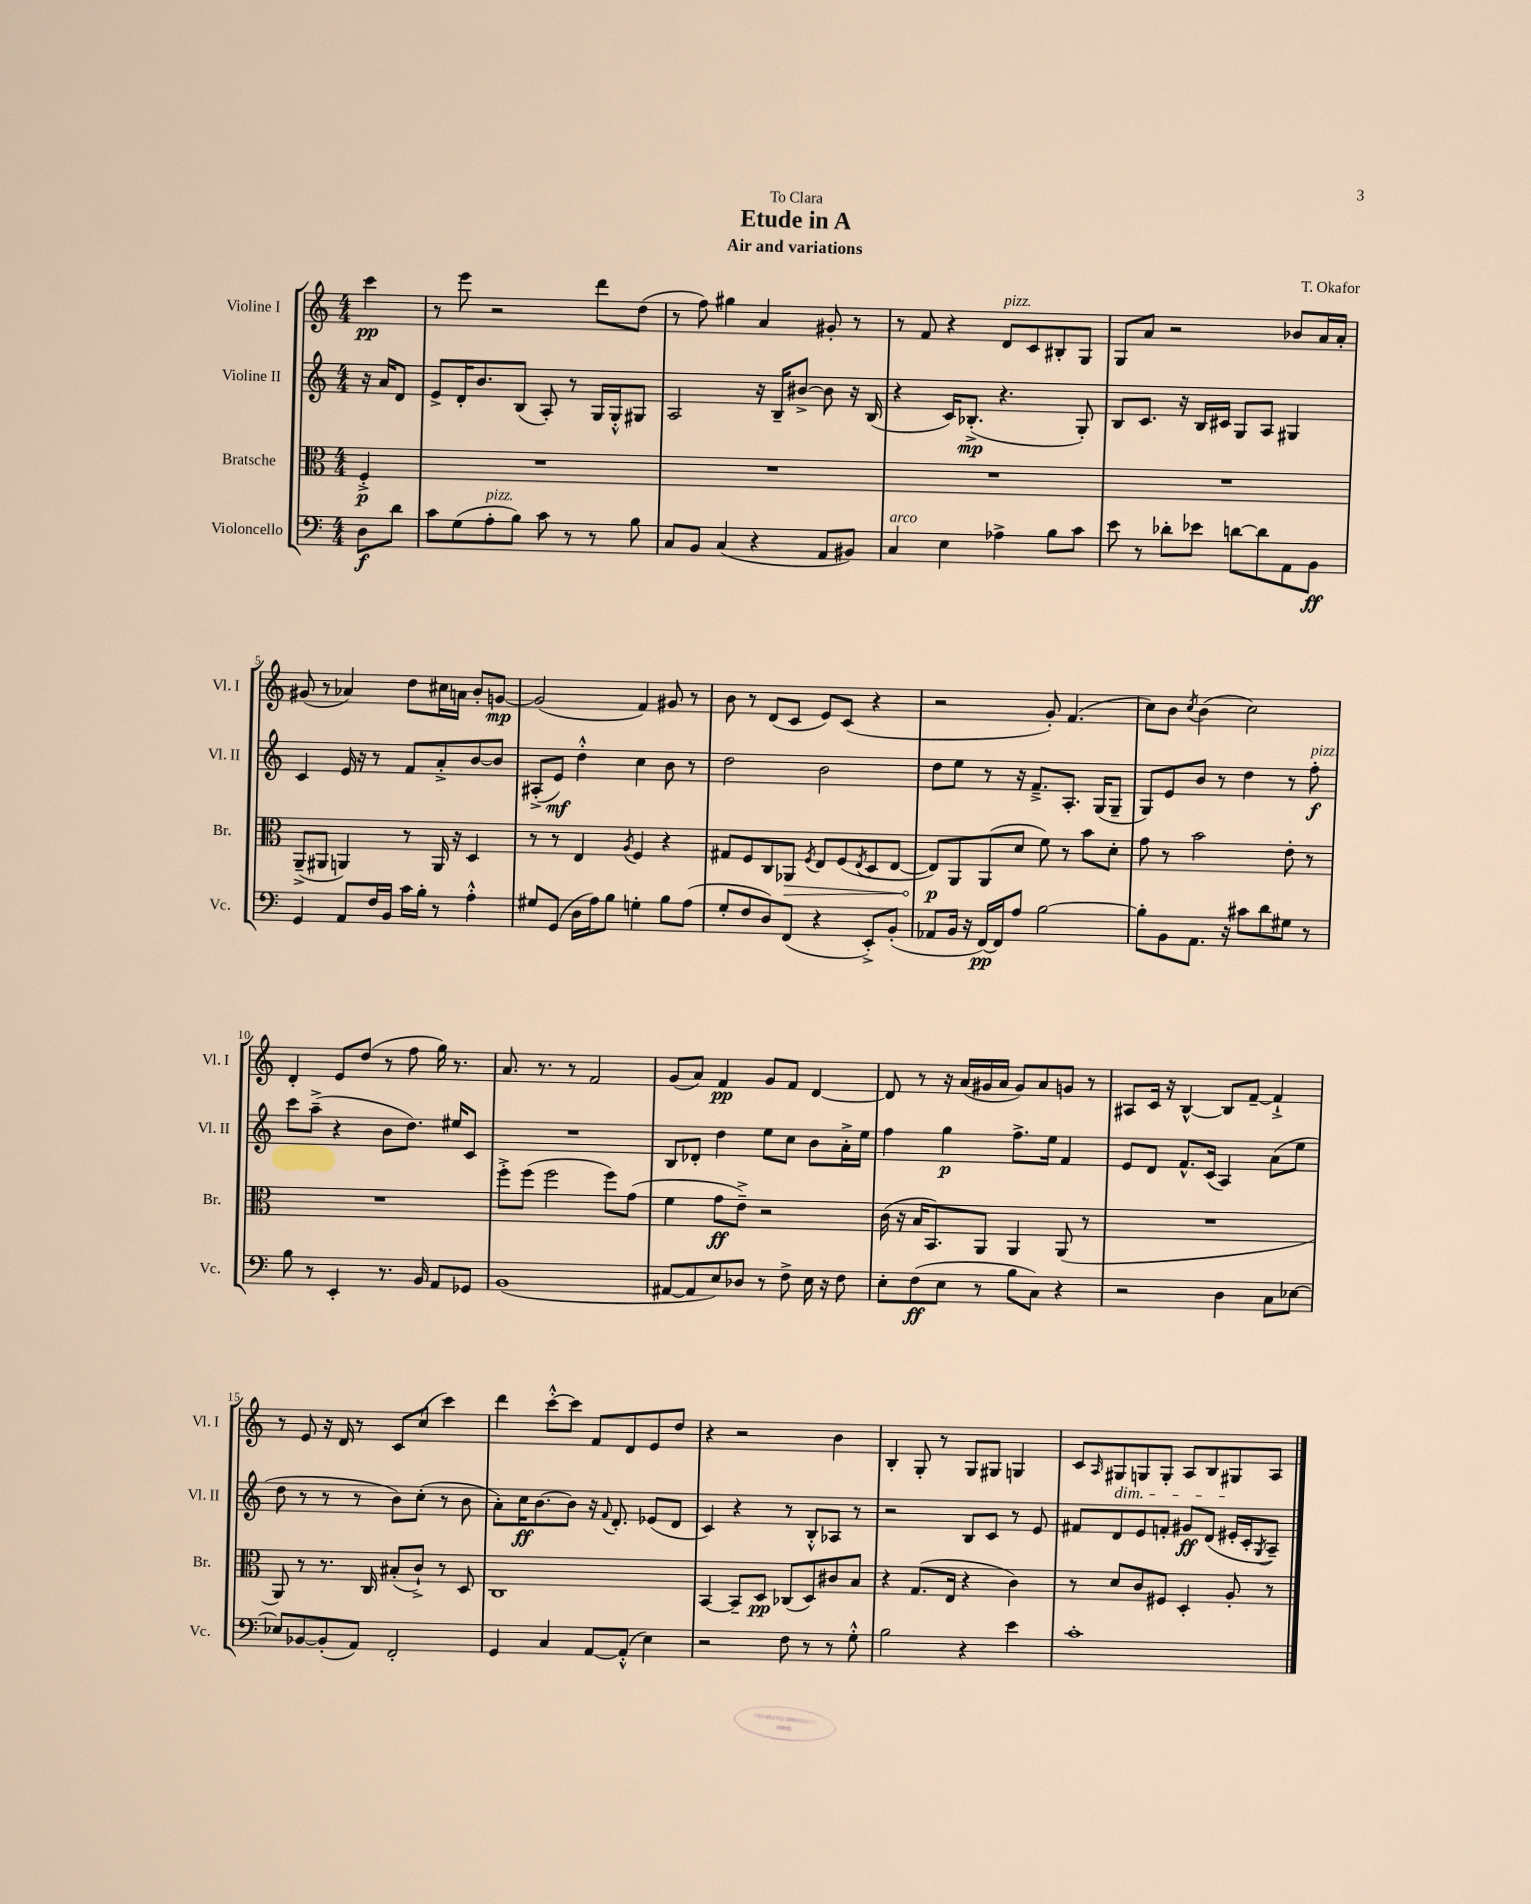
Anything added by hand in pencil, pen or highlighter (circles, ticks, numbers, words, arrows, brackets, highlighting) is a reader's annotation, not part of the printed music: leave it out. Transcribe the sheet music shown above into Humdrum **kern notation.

**kern	**dynam	**kern	**dynam	**kern	**dynam	**kern	**dynam
*part4	*part4	*part3	*part3	*part2	*part2	*part1	*part1
*staff4	*staff4	*staff3	*staff3	*staff2	*staff2	*staff1	*staff1
*I"Violoncello	*	*I"Bratsche	*	*I"Violine II	*	*I"Violine I	*
*I'Vc.	*	*I'Br.	*	*I'Vl. II	*	*I'Vl. I	*
*clefF4	*	*clefC3	*	*clefG2	*	*clefG2	*
*k[]	*	*k[]	*	*k[]	*	*k[]	*
*M4/4	*	*M4/4	*	*M4/4	*	*M4/4	*
=	=	=	=	=	=	=	=
8D\L	f	4F'^/	p	16r	.	4ccc\	pp
.	.	.	.	16a/KL	.	.	.
8d\J	.	.	.	8d/J	.	.	.
=1	=1	=1	=1	=1	=1	=1	=1
8c\L	.	1r	.	8e^/L	.	8r	.
(8G\	.	.	.	16d'/K	.	8eee\	.
.	.	.	.	8.b/	.	.	.
!LO:TX:a:i:t=pizz.	!	!	!	!	!	!	!
8A'\	.	.	.	.	.	2r	.
8B\J)	.	.	.	(8B/J	.	.	.
8c\	.	.	.	8A'/)	.	.	.
8r	.	.	.	8r	.	.	.
8r	.	.	.	16G/LL	.	8ddd\L	.
.	.	.	.	16G'^^/J	.	.	.
8B\	.	.	.	8G#X/J	.	(8dd\J	.
=2	=2	=2	=2	=2	=2	=2	=2
8C/L	.	1r	.	2A/	.	8r	.
8BB/J	.	.	.	.	.	8ff\)	.
(4C/	.	.	.	.	.	4gg#X\	.
4r	.	.	.	16r	.	4a/	.
.	.	.	.	16B~/KL	.	.	.
.	.	.	.	[8b#X^/J	.	.	.
8AA/L	.	.	.	8b#\]	.	8g#X'/	.
8BB#X/J)	.	.	.	16r	.	8r	.
.	.	.	.	(16B/	.	.	.
=3	=3	=3	=3	=3	=3	=3	=3
!LO:TX:a:i:t=arco	!	!	!	!	!	!	!
4C/	.	1r	.	4r	.	8r	.
.	.	.	.	.	.	8f/	.
4E\	.	.	.	16c/KL)	.	4r	.
.	.	.	.	(8.B-X'^/J	mp	.	.
!	!	!	!	!	!	!LO:TX:a:i:t=pizz.	!
4A-X^\	.	.	.	4.r	.	8d/L	.
.	.	.	.	.	.	8c/	.
8B\L	.	.	.	.	.	8B#X'/	.
8c\J	.	.	.	8G'/)	.	8G/J	.
=4	=4	=4	=4	=4	=4	=4	=4
8e\	.	1r	.	8B/L	.	8G/L	.
8r	.	.	.	8.c/J	.	8a/J	.
8d-X'\L	.	.	.	.	.	2r	.
.	.	.	.	16r	.	.	.
8e-X\J	.	.	.	16B/LL	.	.	.
.	.	.	.	16c#X/JJ	.	.	.
[8dn\L	.	.	.	8G/L	.	.	.
8d\]	.	.	.	8A/J	.	.	.
8AA\	.	.	.	4G#X/	.	8b-X/L	.
8BB\J	ff	.	.	.	.	16a/L	.
.	.	.	.	.	.	16a'/JJ	.
!!LO:LB:g=z
=5	=5	=5	=5	=5	=5	=5	=5
4GG/	.	(8AA~^/L	.	4c/	.	(8g#X/	.
.	.	8AA#X/J	.	.	.	8r	.
8AA/L	.	4AAn/)	.	16e/	.	4a-X/)	.
.	.	.	.	16r	.	.	.
16F/L	.	.	.	8r	.	.	.
16BB/JJ	.	.	.	.	.	.	.
16c\LL	.	8r	.	8f/L	.	8dd\L	.
16B'\JJ	.	.	.	.	.	.	.
8r	.	16AA/	.	8a'^/	.	16cc#X\L	.
.	.	16r	.	.	.	16an\JJ	.
4A'^^\	.	4D/	.	[8b/	.	8b'/L	.
.	.	.	.	8b/J]	.	[8gn/J	mp
=6	=6	=6	=6	=6	=6	=6	=6
8G#X/L	.	8r	.	(8A#X'^/L	.	(2g/]	.
(8GG/J	.	8r	.	8e/J)	mf	.	.
16D\LL	.	4E/	.	4dd'^^\	.	.	.
16A\J)	.	.	.	.	.	.	.
8B\J	.	.	.	.	.	.	.
.	.	8qA/	.	.	.	.	.
4Gn'\	.	4F/	.	4cc\	.	4f/)	.
8B\L	.	4r	.	8b\	.	8g#X/	.
(8A\J	.	.	.	8r	.	8r	.
=7	=7	=7	=7	=7	=7	=7	=7
8G'/L	.	8G#X/L	.	2dd\	.	8b\	.
8F/	.	8F/	.	.	.	8r	.
8D/)	.	8C/	.	.	.	(8d/L	.
!	!	!	!LO:HP:b	!	!	!	!
(8FF/J	.	8AA-X/J	>	.	.	8c/J	.
.	.	8qF/	.	.	.	.	.
4r	.	8E/L	.	2b\	.	8e/L)	.
.	.	(8F/	.	.	.	(8c/J	.
.	.	8qE/	.	.	.	.	.
8EE'^/L)	.	8D/	.	.	.	4r	.
(8BB'/J	.	[8E/J	.	.	.	.	.
=8	=8	=8	=8	=8	=8	=8	=8
8AA-X/L	.	8E/L])	p	8dd\L	.	2r	.
16BB/Jk	.	8AA/	]	8ee\J	.	.	.
16r	.	.	.	.	.	.	.
[16FF/LL)	pp	(8AA/	.	8r	.	.	.
16FF/J]	.	.	.	.	.	.	.
8A/J	.	8d/J	.	16r	.	.	.
.	.	.	.	8.f~^/L	.	.	.
[2B\	.	8f\)	.	.	.	8g'/)	.
.	.	8r	.	8.A'/J	.	(4.f/	.
.	.	8b\L	.	.	.	.	.
.	.	.	.	(16G/KL	.	.	.
.	.	8d'\J	.	8G~/J	.	.	.
=9	=9	=9	=9	=9	=9	=9	=9
8B'\L]	.	8g\	.	8G/L)	.	8cc\L)	.
8BB\	.	8r	.	8e/	.	8b\J	.
.	.	.	.	.	.	8qcc/	.
8.AA\J	.	2b\	.	8b/J	.	(4b\	.
.	.	.	.	8r	.	.	.
16r	.	.	.	.	.	.	.
8c#X\L	.	.	.	4dd\	.	2cc\)	.
8d\	.	.	.	.	.	.	.
8G#X\J	.	8e'\	.	8r	.	.	.
!	!	!	!	!LO:TX:a:i:t=pizz.	!	!	!
8r	.	8r	.	8ff'\	f	.	.
!!LO:LB:g=z
=10	=10	=10	=10	=10	=10	=10	=10
8B\	.	1r	.	8ccc\L	.	4d'/	.
8r	.	.	.	(8aa~^\J	.	.	.
4EE'/	.	.	.	4r	.	8e/L	.
.	.	.	.	.	.	(8dd/J	.
8.r	.	.	.	8b\L	.	8r	.
.	.	.	.	8.dd\J)	.	8ff\	.
16BB/	.	.	.	.	.	.	.
8AA/L	.	.	.	.	.	16gg\)	.
.	.	.	.	16ee#X/KL	.	8.r	.
8GG-X/J	.	.	.	8c/J	.	.	.
=11	=11	=11	=11	=11	=11	=11	=11
(1BB	.	8ff'^\L	.	1r	.	8.a/	.
.	.	(8ff\J	.	.	.	.	.
.	.	.	.	.	.	8.r	.
.	.	2ff\	.	.	.	.	.
.	.	.	.	.	.	8r	.
.	.	.	.	.	.	2f/	.
.	.	8ff\L)	.	.	.	.	.
.	.	(8g\J	.	.	.	.	.
=12	=12	=12	=12	=12	=12	=12	=12
[8AA#X/L	.	4f\	.	8B/L	.	(8g/L	.
8AA#/]	.	.	.	8d-X'/J	.	8a/J)	.
8E/)	.	8g\L	ff	4dd\	.	4f/	pp
8D-X/J	.	8e~^\J)	.	.	.	.	.
8r	.	2r	.	8ee\L	.	8g/L	.
8F^\	.	.	.	8cc\J	.	8f/J	.
16E\	.	.	.	8b\L	.	[4d/	.
16r	.	.	.	.	.	.	.
8F\	.	.	.	16a'^\L	.	.	.
.	.	.	.	16ee\JJ	.	.	.
=13	=13	=13	=13	=13	=13	=13	=13
8E'\L	.	(16c\	.	4ff\	.	8d/]	.
.	.	16r	.	.	.	.	.
(8F\	ff	16B/KL	.	.	.	8r	.
.	.	8.BB/)	.	.	.	.	.
8E\J	.	.	.	4gg\	p	16r	.
.	.	.	.	.	.	(16a/LL	.
8r	.	8AA/J	.	.	.	16g#X/	.
.	.	.	.	.	.	16a/JJ	.
8B\L	.	4AA/	.	8.ff^\L	.	8g#/L)	.
8C\J)	.	.	.	.	.	8a/	.
.	.	.	.	16ee\Jk	.	.	.
4r	.	(8AA/	.	4f/	.	8gn/J	.
.	.	8r	.	.	.	8r	.
=14	=14	=14	=14	=14	=14	=14	=14
2r	.	1r	.	8e/L	.	8A#X/L	.
.	.	.	.	8d/J	.	16c/Jk	.
.	.	.	.	.	.	16r	.
.	.	.	.	8.f^^/L	.	[4B^^/	.
.	.	.	.	(16c/Jk	.	.	.
4D\	.	.	.	4A/)	.	8B/L]	.
.	.	.	.	.	.	[8f~/J	.
8C\L	.	.	.	(8a\L	.	4f`^/]	.
[8E-X\J	.	.	.	8ee\J	.	.	.
!!LO:LB:g=z
=15	=15	=15	=15	=15	=15	=15	=15
8E-X/L]	.	8AA/)	.	8dd\	.	8r	.
[8BB-X/	.	8r	.	8r	.	8e/	.
(8BB-'/]	.	8.r	.	8r	.	16r	.
.	.	.	.	.	.	16d/	.
8AA/J)	.	.	.	8r	.	8r	.
.	.	16C/	.	.	.	.	.
2FF'/	.	(8B#X'/L	.	8b\L)	.	8c/L	.
.	.	8c`^/J)	.	(8cc'\J	.	(8cc/J	.
.	.	8r	.	8r	.	4ccc\)	.
.	.	8D/	.	8b\	.	.	.
=16	=16	=16	=16	=16	=16	=16	=16
4GG/	.	1C	.	8a'\L)	.	4ddd\	.
.	.	.	.	16cc\K	ff	.	.
.	.	.	.	[8.b\	.	.	.
4C/	.	.	.	.	.	[8ccc'^^\L	.
.	.	.	.	8b\J]	.	8ccc\J]	.
[8AA/L	.	.	.	16r	.	8f/L	.
.	.	.	.	8qqf/	.	.	.
.	.	.	.	8.d'/	.	.	.
(8AA'^^/J]	.	.	.	.	.	8d/	.
4E\)	.	.	.	(8e-X/L	.	8e/	.
.	.	.	.	8d/J	.	8dd/J	.
=17	=17	=17	=17	=17	=17	=17	=17
2r	.	[4BB/	.	4c/)	.	4r	.
.	.	8BB~/L]	.	4r	.	2r	.
.	.	8D/J	pp	.	.	.	.
8F\	.	(8C-X/L	.	8r	.	.	.
8r	.	8D/)	.	8B'^^/L	.	.	.
8r	.	8c#X/	.	8A-X/J	.	4b\	.
8G'^^\	.	8B/J	.	8r	.	.	.
=18	=18	=18	=18	=18	=18	=18	=18
2B\	.	4r	.	2r	.	4B'/	.
.	.	(8.G/L	.	.	.	8G'/	.
.	.	.	.	.	.	8r	.
.	.	16E/Jk	.	.	.	.	.
4r	.	4r	.	8B/L	.	8G/L	.
.	.	.	.	8c/J	.	8G#X/J	.
4e\	.	4c\)	.	8r	.	4Gn/	.
.	.	.	.	8e/	.	.	.
=19	=19	=19	=19	=19	=19	=19	=19
1c'	.	8r	.	8f#X/L	.	8c/L	.
.	.	.	.	.	.	16qqA/	.
!	!	!	!	!	!	!LO:TX:b:i:t=dim.	!
.	.	8d/L	.	8d/	.	8G#X/	.
.	.	8c/	.	8e/	.	8Gn/	.
.	.	8F#X/J	.	8fn'/J	.	8G'/J	.
.	.	4D'/	.	8g#X/L	ff	8A/L	.
.	.	.	.	(8d/J	.	8B/	.
.	.	8A'/	.	16e#X'/LL	.	8G#X/	.
.	.	.	.	16c'/J	.	.	.
.	.	.	.	8qG/	.	.	.
.	.	8r	.	8A~/J)	.	8A/J	.
==	==	==	==	==	==	==	==
*-	*-	*-	*-	*-	*-	*-	*-
